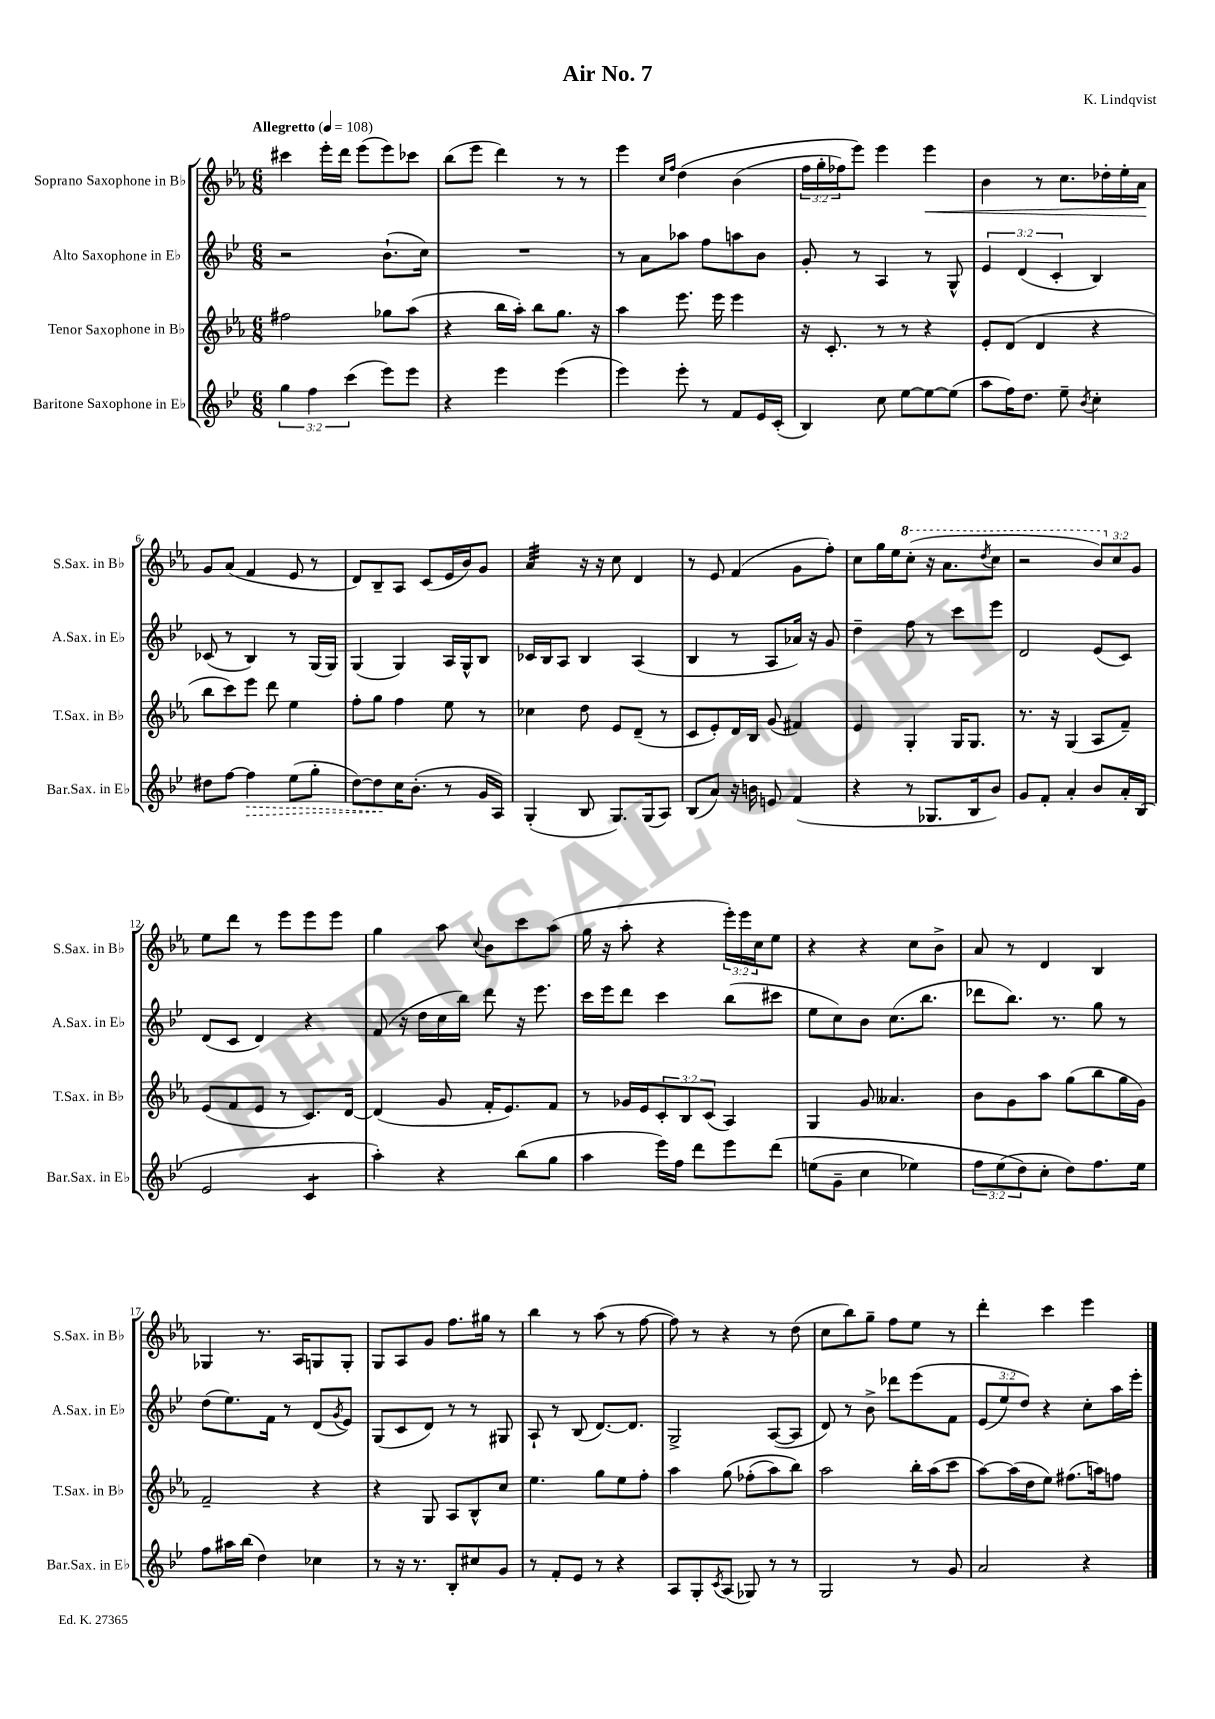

**kern	**kern	**kern	**kern
*staff4	*staff3	*staff2	*staff1
*clefG2	*clefG2	*clefG2	*clefG2
*k[b-e-]	*k[b-e-a-]	*k[b-e-]	*k[b-e-a-]
*M6/8	*M6/8	*M6/8	*M6/8
*MM108	*MM108	*MM108	*MM108
6gg	2ff#	2r	4ccc#
6ff	.	.	.
.	.	.	16eee-'
.	.	.	16ddd
(6ccc	.	.	.
.	.	.	(8eee-
8eee-)	8gg-	(8.b-`	8eee-)
8eee-	(8aa-	.	8ccc-
.	.	16cc)	.
=	=	=	=
4r	4r	2.r	(8bb-
.	.	.	8eee-
4eee-	16bb-	.	4ddd)
.	16aa-')	.	.
.	8bb-	.	.
(4eee-	8.gg	.	8r
.	.	.	8r
.	16r	.	.
=	=	=	=
4eee-)	4aa-	8r	4eee-
.	.	8a	.
.	.	.	16qqcc
.	.	.	16qqff
8eee-'	8.eee-	8aa-	&(4dd
8r	.	8ff	.
.	16eee-	.	.
8f	4eee-	8aa	(4b-
16e-	.	8b-	.
(16c'	.	.	.
=	=	=	=
4B-)	16r	8g'	24ff
.	.	.	24gg'
.	8.c'	.	.
.	.	.	24ff-)
.	.	8r	8eee-&)
8cc	8r	4A	4eee-
[8ee-	8r	.	.
8ee-_	4r	8r	4eee-
(8ee-]	.	8G^^	.
=	=	=	=
8aa	8e-'	6e-	4b-
16ff)	(8d	.	.
.	.	(6d	.
8.dd	.	.	.
.	4d	.	8r
.	.	6c'	.
8ee-~	.	.	8.cc
8qb-	.	.	.
4cc'	4r	4B-)	.
.	.	.	16dd-'
.	.	.	16ee-'
.	.	.	16a-
=	=	=	=
8dd#	8bb-	(8c-	8g
[8ff	8ccc)	8r	(8a-
4ff]	8eee-	4B-)	4f
.	8ddd	.	.
(8ee-	4ee-	8r	8e-
8gg'	.	(16G	8r
.	.	16G)	.
=	=	=	=
[8dd)	8ff'	(4G	8d)
8dd]	8gg	.	8B-~
16cc	4ff	4G)	8A-
(8.b-'	.	.	.
.	.	.	(8c
8r	8ee-	16A	16e-
.	.	16G^^	16b-)
16g	8r	8B-	8g
16A)	.	.	.
=	=	=	=
(4G'	4cc-	16c-	4a-
.	.	16B-	.
.	.	8A	.
8B-	8dd	4B-	16r
.	.	.	16r
8.G)	8e-	.	8cc
.	(8d~	(4A	4d
(16G	.	.	.
8A)	8r	.	.
=	=	=	=
(8B-	8c	4B-	8r
8a)	8e-')	.	8e-
16r	16d	8r	(4f
16b	16B-	.	.
8e	(8g	8A	.
(4f	4f#)	16a-)	8g
.	.	16r	.
.	.	8g	8ff')
=	=	=	=
4r	4e-	4dd~	8cc
.	.	.	16gg
.	.	.	16ee-
8r	4G'	8ff	(8ccc'
8.G-	.	8r	16r
.	.	.	8.aa-
.	16G	8ccc	.
16B-	8.G	.	.
.	.	.	8qddd
8b-)	.	8eee-	8ccc
=	=	=	=
8g	8.r	2d	2r
8f'	.	.	.
.	16r	.	.
4a'	(4G	.	.
8b-	8A-	(8e-	12bb-)
.	.	.	12cc
16a'	8f~)	8c)	.
.	.	.	12g
(16B-	.	.	.
=	=	=	=
2e-	(8e-	(8d	8ee-
.	8f	8c	8ddd
.	8e-	4d)	8r
.	8r	.	8eee-
4c	8.c)	4r	8eee-
.	.	.	8eee-
.	[16d	.	.
=	=	=	=
4aa')	(4d]	(8f	4gg
.	.	16r	.
.	.	16dd	.
4r	8g	16cc	8aa-
.	.	16bb-)	.
.	.	.	8qqcc
.	16f'	8ddd	8b-
.	8.e-)	.	.
(8bb-	.	16r	8ccc
.	.	8.eee-	.
8gg	8f	.	(8aa-
=	=	=	=
4aa	8r	16ccc	16gg
.	.	16eee-	16r
.	16g-	8ddd	8aa-'
.	16e-	.	.
16eee-)	12c'	4ccc	4r
16ff	.	.	.
.	12B-	.	.
8ddd	.	.	.
.	(12c	.	.
8eee-	4A-)	(8bb-	24eee-')
.	.	.	24eee-
.	.	.	24cc
&(8ddd	.	8ccc#	8ee-
=	=	=	=
(8ee	4G	8ee-	4r
8g~	.	8cc)	.
4cc	8g	8b-	4r
.	4.a--	(8.cc	.
4ee-)	.	.	8cc
.	.	8.bb-	.
.	.	.	8b-^
=	=	=	=
12ff	8b-	8ddd-	8a-
(12ee-	.	.	.
.	8g	8.bb-)	8r
12dd&)	.	.	.
8cc'	8aa-	.	4d
.	.	8.r	.
8dd)	(8gg	.	.
8.ff	8bb-	8gg	4B-
.	16gg	8r	.
16ee-	16g)	.	.
=	=	=	=
8ff	2f~	(8dd	4G-
16aa#	.	8.ee-)	.
(16bb-	.	.	.
4dd)	.	.	8.r
.	.	16f	.
.	.	8r	.
.	.	.	16A-
4cc-	4r	(8d	8G
.	.	8qg	.
.	.	8e-)	8G'
=	=	=	=
8r	4r	(8G	8G
16r	.	8c	8A-
8.r	.	.	.
.	8G	8d)	8g
8B-'	8A-	8r	8.ff
8cc#	8B-^^	8r	.
.	.	.	16gg#
8g	8cc	8G#	8r
=	=	=	=
8r	4.ee-	8A`	4bb-
8f'	.	8r	.
8e-	.	(8B-	8r
8r	8gg	[8.d)	(8aa-
4r	8ee-	.	8r
.	.	8.d]	.
.	8ff'	.	[8ff
=	=	=	=
8A	4aa-	2G^	8ff])
8G'	.	.	8r
8qc	.	.	.
(8A	&(8gg	.	4r
8G-)	(8ff-'	.	.
8r	8aa-)	([8A	8r
8r	8bb-&)	8A]	(8dd
=	=	=	=
2G	2aa-	8d)	8cc
.	.	8r	8bb-)
.	.	8b-^	8gg~
.	.	8ddd-	8ff
8r	16bb-'	&(8eee-	8ee-
.	(16aa-	.	.
8g	8ccc	8f	8r
=	=	=	=
2a	[8aa-)	(12e-	4ddd'
.	.	12ee-)	.
.	(16aa-]	.	.
.	.	12dd&)	.
.	16dd	.	.
.	8ee-)	4r	4ccc
.	(8.ff#	.	.
4r	.	8cc'	4eee-
.	16aa)	.	.
.	8ff	16aa	.
.	.	16eee-'	.
==	==	==	==
*-	*-	*-	*-
